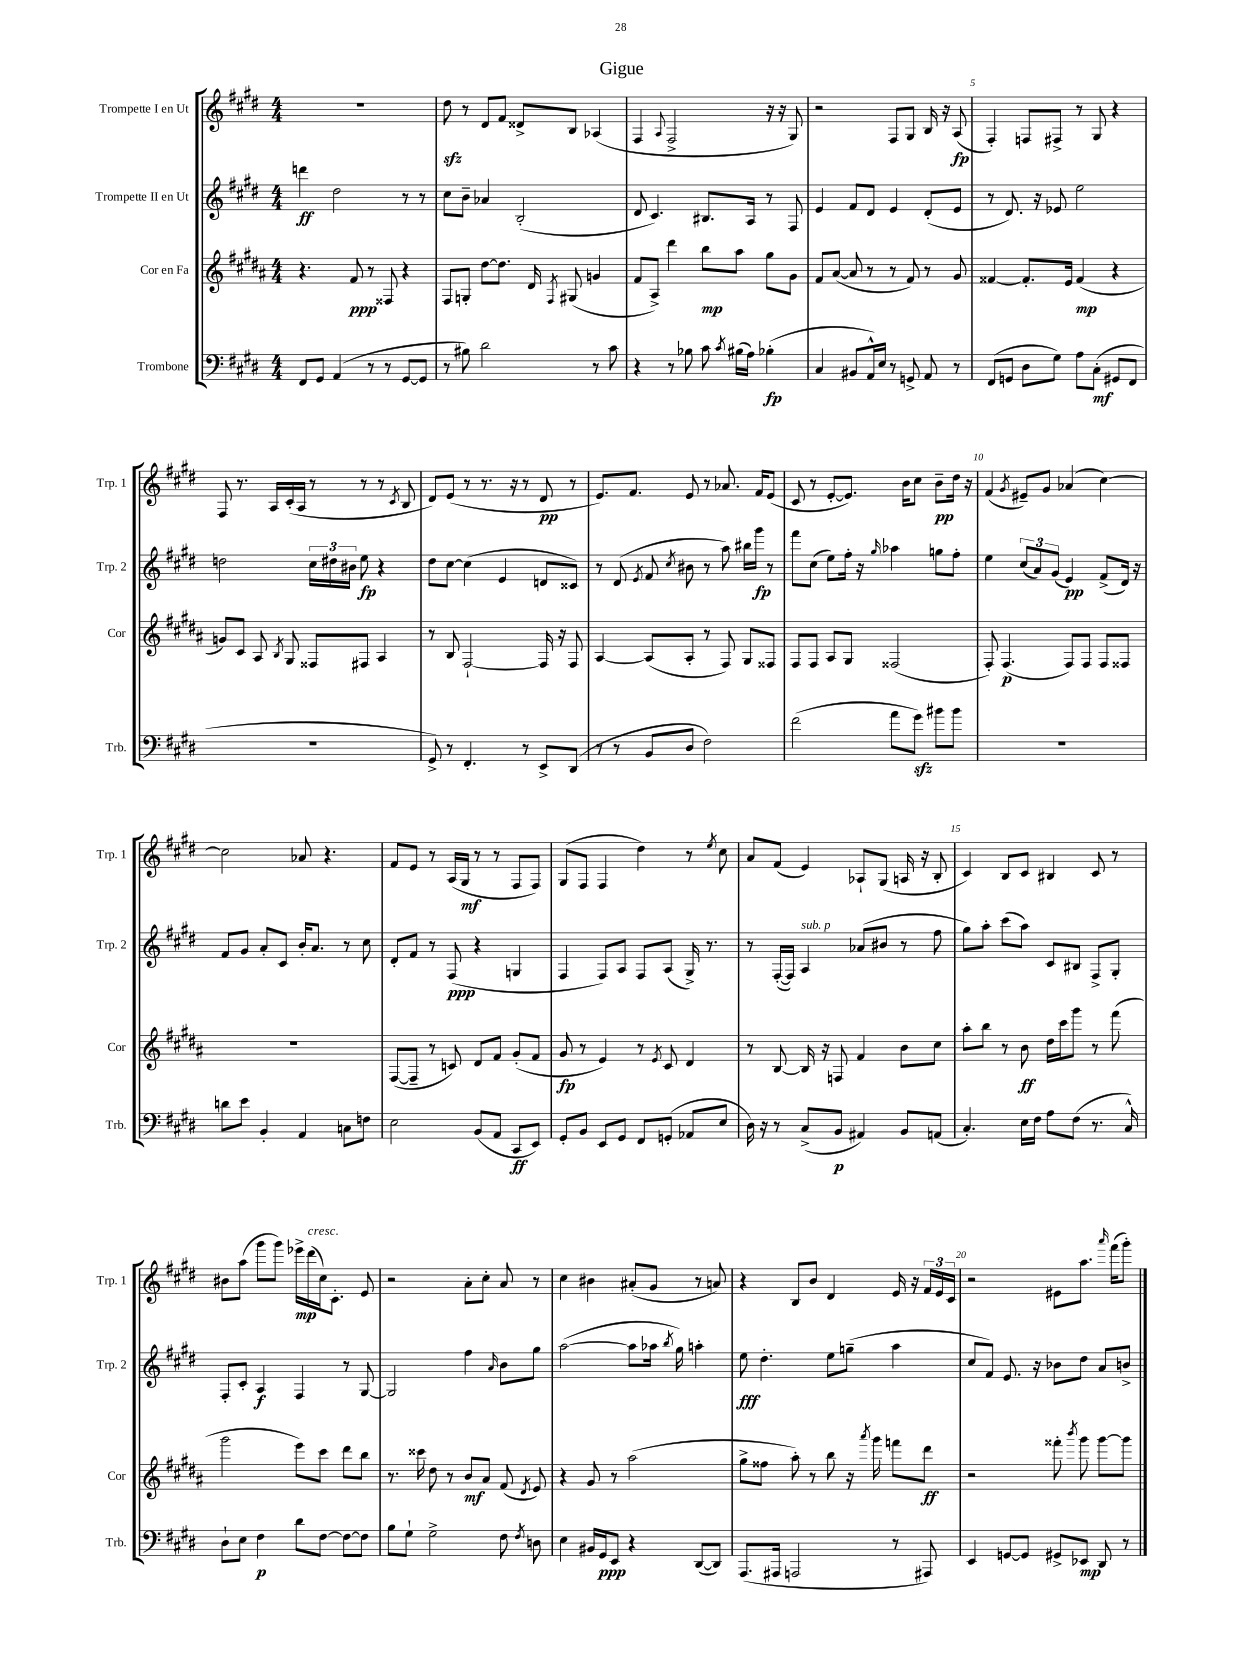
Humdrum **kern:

**kern	**kern	**kern	**kern
*staff4	*staff3	*staff2	*staff1
*clefF4	*clefG2	*clefG2	*clefG2
*k[f#c#g#d#]	*k[f#c#g#d#a#]	*k[f#c#g#d#]	*k[f#c#g#d#]
*M4/4	*M4/4	*M4/4	*M4/4
8FF#/L	4.r	4ddd\	1r
8GG#/J	.	.	.
(4AA/	.	2dd#\	.
.	8f#/	.	.
8r	8r	.	.
8r	8F##/	.	.
[8GG#/L	4r	8r	.
8GG#/]J	.	8r	.
=	=	=	=
8r	8F#/L	8cc#\L	8dd#\
8B#\)	8G'/J	8b~\J	8r
2d#\	[8dd#\L	4a-/	8d#/L
.	8.dd#\]J	.	8f#/J
.	.	(2B'/	8d##^/L
.	16d#/	.	.
.	8qF#/	.	.
.	(8G#/	.	8B/J
8r	4g/	.	(4A-/
8c#\	.	.	.
=	=	=	=
4r	8f#/L	8d#/	4F#/
.	8A#^/J)	4.c#/)	.
.	.	.	8qqA/
8r	4ddd#\	.	2F#^/
8B-\	.	.	.
8c#\	8bb\L	8.B#/L	.
8qc#/	.	.	.
(16B#\LL	8aa#\J	.	.
16A\JJ)	.	16A/Jk	.
(4B-'\	8gg#\L	8r	16r
.	.	.	16r
.	8g#\J	8F#/	8G#/)
=	=	=	=
4C#/	8f#/L	4e/	2r
.	([8a#/J	.	.
8BB#/L	8a#/]	8f#/L	.
16AA^^/L)	8r	8d#/J	.
16E/JJ	.	.	.
8r	8r	4e/	8F#/L
8GG^/	8f#/)	.	8G#/J
8AA/	8r	(8d#'/L	16B/
.	.	.	16r
8r	8g#/	8e/J	(8A/
=	=	=	=
(8FF#/L	[4f##/	8r	4F#'/)
8GG/J	.	8.d#/)	.
8D#\L	8.f##'/]L	.	8F/L
.	.	16r	.
8G#\J)	.	8e-/	8F#^/J
.	16e/Jk	.	.
8A\L	(4f##/	2ee\	8r
(8C#'\J	.	.	8G#/
8GG#/L	4r	.	4r
8FF#/J	.	.	.
=	=	=	=
1r	8g/L)	2dd\	8F#/
.	8c#/J	.	8.r
.	8A#/	.	.
.	.	.	16A/LL
.	8qB/	.	.
.	8G#/	.	(16c#'/
.	.	.	16A/JJ
.	8F##/L	24cc#\LL	8r
.	.	24dd#\	.
.	.	24b#\JJ	.
.	8F#/J	8ee\	8r
.	4A#/	4r	8r
.	.	.	8qc#/
.	.	.	8B/
=	=	=	=
8GG#^/)	8r	8dd#\L	8d#/L)
8r	8B/	[8cc#\J	(8e/J
4.FF#'/	[2F#`/	(4cc#\]	8r
.	.	.	8.r
.	.	4e/	.
.	.	.	16r
8r	.	.	8r
8EE^/L	16F#/]	8d/L	8d#/
.	16r	.	.
(8DD#/J	8F#/	8c##/J)	8r
=	=	=	=
8r	[4A#/	8r	8.e/L)
8r	.	(8d#/	.
.	.	.	8.f#/J
.	.	8qe/	.
8BB/L	(8A#/]L	8f#/	.
.	.	8qcc#/	.
8D#/J	8A#'/J	8b#\	8e/
2F#\)	8r	8r	8r
.	8F#/)	8aa\)	8.a-/
.	8G#/L	16bb#\LL	.
.	.	16ggg#\JJ	16f#/LK
.	8F##/J	8r	(8e/J
=	=	=	=
(2f#\	8F#/L	8fff#\L	8c#/
.	8F#/J	(8cc#\J	8r
.	8A#/L	8ee\L)	[8e'/L
.	8G#/J	16ff#'\Jk	8.e/]J)
.	.	16r	.
.	.	16qqgg#/	.
8a\L	(2F##/	4aa-\	.
.	.	.	16b\LK
8g#\J)	.	.	8cc#\J
8b#\L	.	8gg\L	8b~\L
8b#\J	.	8ff#'\J	16dd#\Jk
.	.	.	16r
=	=	=	=
1r	8F#'/)	4ee\	(4f#/
.	(4.F#/	.	.
.	.	.	8qg#/
.	.	(12cc#/L	8e#~/L)
.	.	12a/)	.
.	.	.	8g#/J
.	.	(12g#/J	.
.	8F#/L)	4e/)	(4a-/
.	8F#/J	.	.
.	8F#/L	(8f#^/L	[4cc#\)
.	8F##/J	16d#/Jk)	.
.	.	16r	.
=	=	=	=
8d\L	1r	8f#/L	2cc#\]
8e\J	.	8g#/J	.
4BB'/	.	8a'/L	.
.	.	8c#/J	.
4AA/	.	16b'/LK	8a-/
.	.	8.a/J	.
.	.	.	4.r
8C\L	.	8r	.
8F\J	.	8cc#\	.
=	=	=	=
2E\	([8F#/L	8d#'/L	8f#/L
.	8F#~/]J	8f#/J	8e/J
.	8r	8r	8r
.	8c/)	(8F#/	(16A/LL
.	.	.	16G#/JJ
(8BB/L	8d#/L	4r	8r
8AA/J	8f#/J	.	8r
8CC#/L	(8g#'/L	4G/	8F#/L
8EE/J)	8f#/J	.	8F#/J)
=	=	=	=
8GG#'/L	8g#/	4F#/	(8G#/L
8BB/J	8r	.	8F#/J
8EE/L	4e/)	8F#/L)	4F#/
8GG#/J	.	8A/J	.
8FF#/L	8r	8F#/L	4dd#\)
.	8qe/	.	.
(8GG'/J	8c#/	(8A/J	.
8AA-/L	4d#/	16G#^/)	8r
.	.	8.r	.
.	.	.	8qee/
8E/J	.	.	8cc#\
=	=	=	=
16D#\)	8r	8r	8a/L
16r	.	.	.
8r	[8B/	([16F#'/LL	(8f#/J
.	.	16F#/]JJ)	.
(8C#^/L	16B/]	4A/	4e/)
.	16r	.	.
8BB/J	8F/	.	.
4AA#/)	4f#/	(8a-/L	8A-`/L
.	.	8b#/J	(8G#/J
8BB/L	8b\L	8r	16A/
.	.	.	16r
(8AA/J	8cc#\J	8ff#\	8B'/
=	=	=	=
4.C#'/)	8aa#'\L	8gg#\L)	4c#/)
.	8bb\J	8aa'\J	.
.	8r	(8ccc#\L	8B/L
16E\LL	8b\	8aa\J)	8c#/J
16F#\JJ	.	.	.
8A\L	16dd#\LL	8c#/L	4B#/
.	16ccc#\J	.	.
(8F#\J	8ggg#\J	8B#/J	.
8.r	8r	8F#^/L	8c#/
.	(8fff#\	8G#'/J	8r
16C#^^/)	.	.	.
=	=	=	=
8D#`\L	2ggg#\	8F#'/L	8b#\L
8E\J	.	8c#'/J	(8aa\J
4F#\	.	4A/	8ggg#\L
.	.	.	8ggg#\J)
8d#\L	8eee\L)	4F#/	16eee-^\LL
.	.	.	(16ddd#\
[8F#\J	8ccc#\J	.	16cc#\J)
.	.	.	8.c#'\J
8F#\_L	8ddd#\L	8r	.
8F#\]J	8bb\J	[8G#/	8e/
=	=	=	=
8B\L	8.r	2G#/]	2r
8G#`\J	.	.	.
.	16ccc##\	.	.
2G#^\	8dd#\	.	.
.	8r	.	.
.	8b/L	4ff#\	8a'\L
.	8a#/J	.	8cc#'\J
.	.	16qqa/	.
8F#\	(8f#/	8b\L	8a/
8qF#/	8qd#/	.	.
8D\	8e/)	8gg#\J	8r
=	=	=	=
4E\	4r	([2aa\	4cc#\
16BB#/LL	8g#/	.	4b#\
16GG#/J	.	.	.
8EE/J	8r	.	.
4r	(2aa#\	8aa\]L	(8a#'/L
.	.	16aa-\Jk	8g#/J
.	.	8qbb/	.
.	.	16gg#\)	.
([8DD#/L	.	4aa'\	8r
8DD#/]J)	.	.	8a/)
=	=	=	=
(8.AAA/L	8gg#^\L	8ee\	4r
.	8ff##\J	4.dd#'\	.
16AAA#/Jk	.	.	.
2AAA/	8aa#'\)	.	8B/L
.	8r	.	8b/J
.	8bb\	8ee\L	4d#/
.	16r	(8gg~\J	.
.	8qaaa#/	.	.
.	16ggg#\	.	.
8r	8fff\L	4aa\	16e/
.	.	.	16r
8AAA#/)	8ddd#\J	.	24f#/LL
.	.	.	24e/
.	.	.	24c#/JJ
=	=	=	=
4EE/	2r	8cc#/L	2r
.	.	8f#/J)	.
[8GG/L	.	8.e/	.
8GG/]J	.	.	.
.	.	16r	.
8GG#^/L	8fff##'\	8b-\L	8e#\L
.	8qbbb/	.	.
8EE-/J	8ggg#\	8dd#\J	8.aa\J
8DD#/	[8ggg#\L	8a/L	.
.	.	.	16qqaaa/
.	.	.	(16fff#\LK
8r	8ggg#\]J	8b^/J	8ggg#'\J)
==	==	==	==
*-	*-	*-	*-
